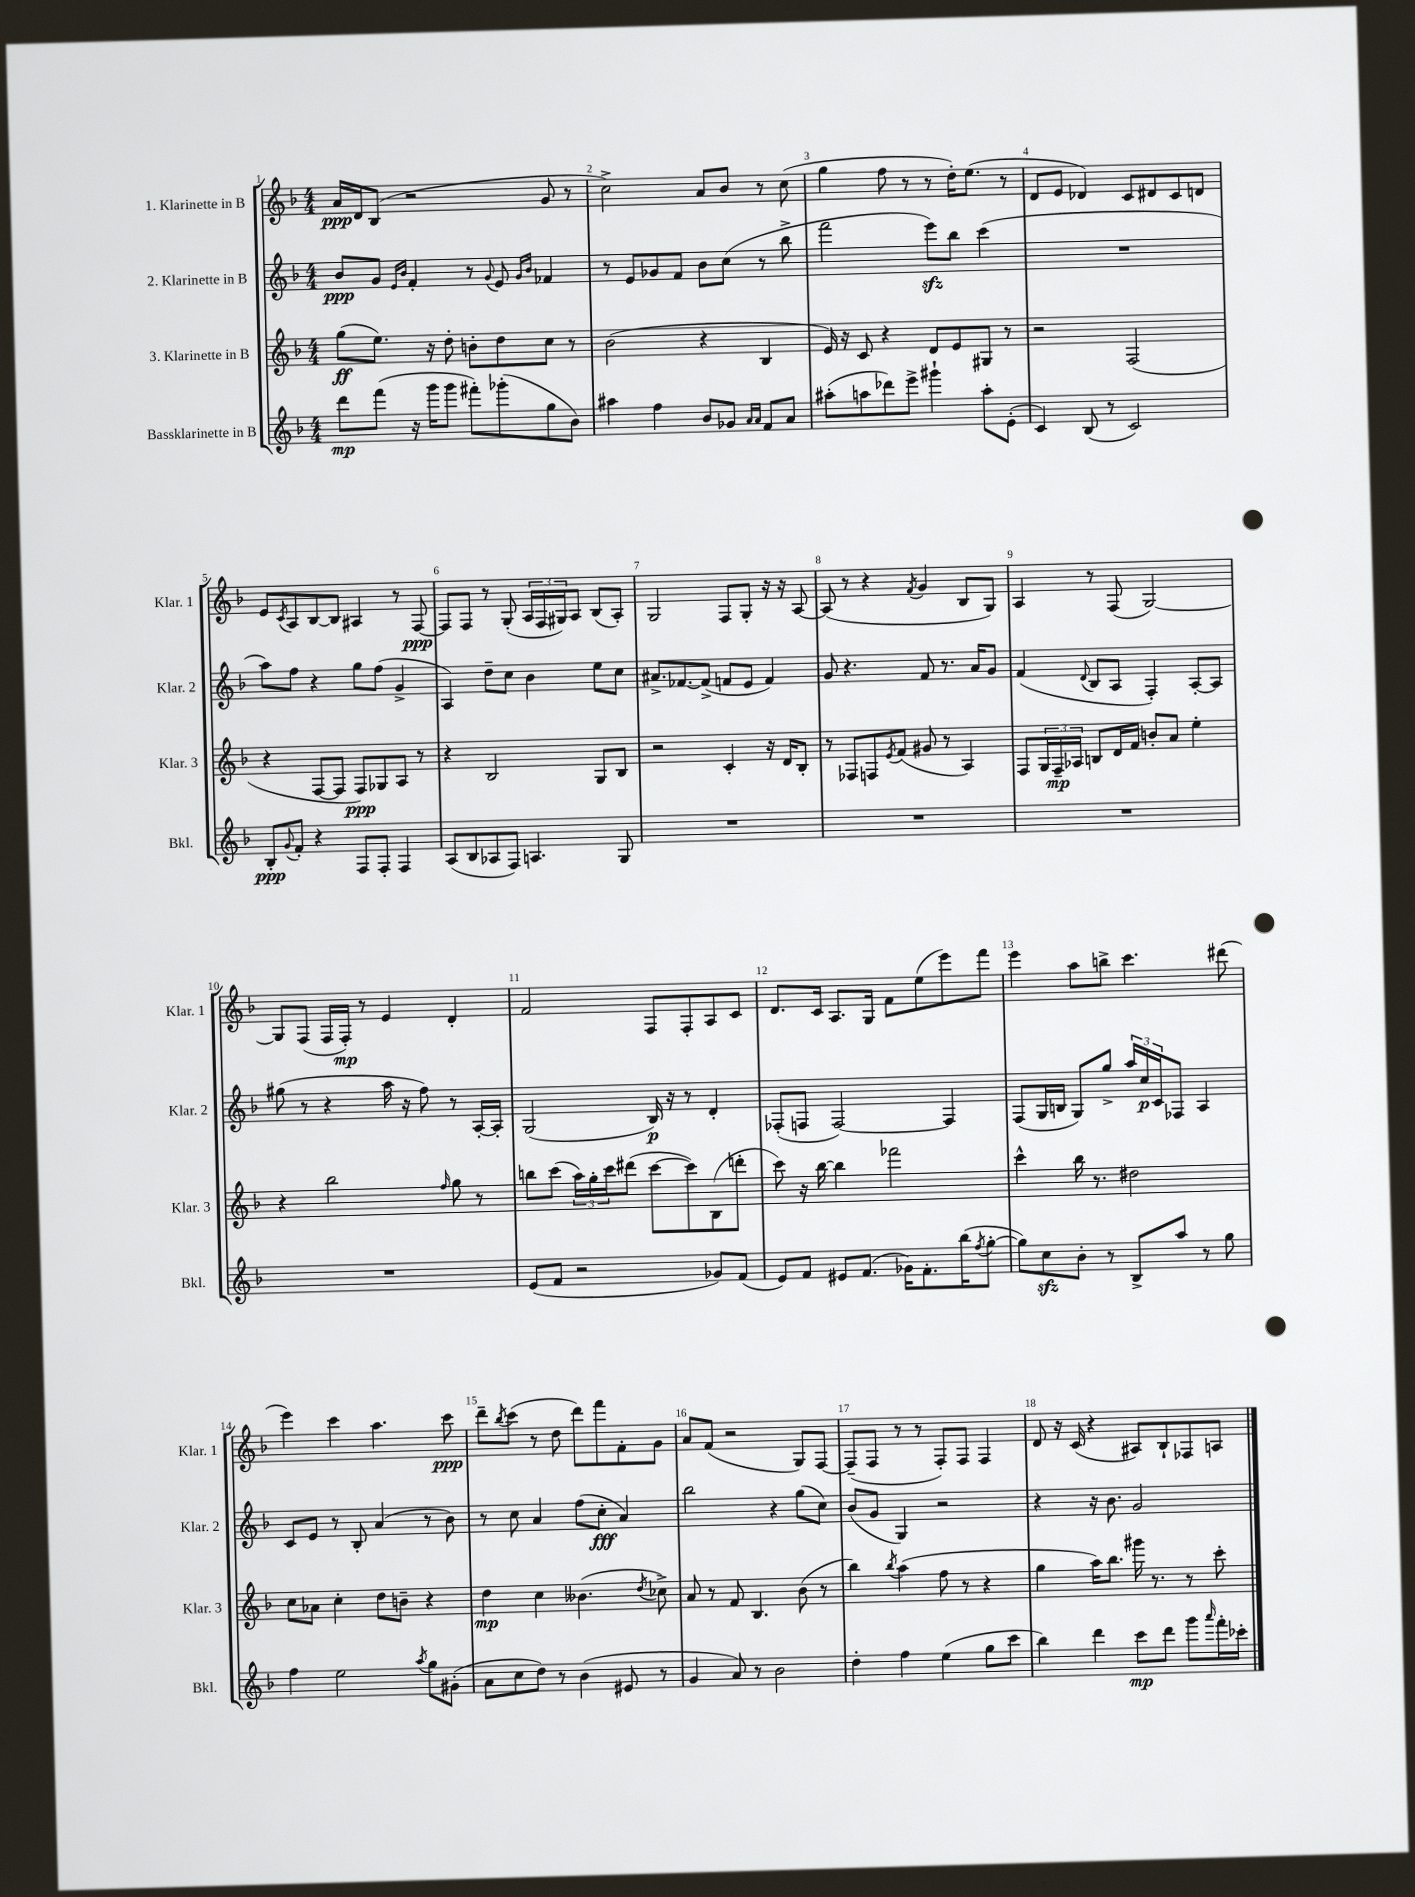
<<
\new StaffGroup <<
\new Staff = "s0" \with { instrumentName = "1. Klarinette in B" shortInstrumentName = "Klar. 1" } {
    \clef treble \key f \major \numericTimeSignature \time 4/4
    a'16\ppp d'16 bes8( r2 g'8 r8 |
    c''2->) a'8 bes'8 r8 c''8( |
    g''4 f''8 r8 r8 d''16-.) e''8.( r8 |
    d'8 e'8 des'4) c'8 dis'8 c'8 d'8 |
    e'8 \acciaccatura { c'8 } a8 bes8~ bes8 ais4 r8 f8~\ppp |
    f8 f8 r8 g8-.( \tuplet 3/2 { a16 f16 gis16) } a8 bes8( a8-.) |
    g2 f8 g8-. r16 r16 a8~ |
    a8( r8 r4 \acciaccatura { f'8 } g'4 bes8 g8) |
    a4 r8 f8( g2~) |
    g8 f8( f16 f16-.\mp) r8 e'4 d'4-. |
    f'2 f8 f8-. a8 c'8 |
    d'8. c'16 a8. g16 f'8 e''8( e'''8) f'''8 |
    e'''4 a''8 b''8-> c'''4. dis'''8( |
    e'''4) c'''4 a''4. c'''8\ppp |
    d'''8-- \acciaccatura { bes''8 } c'''8( r8 d''8 d'''8) f'''8 f'8-. g'8 |
    a'8 f'8( r2 g8) f8~ |
    f8--( f8 r8 r8 f8-.) f8 f4 |
    d'8 r16 c'16( r4 ais8) bes8-! fes8 a8 \bar "|." |
}
\new Staff = "s1" \with { instrumentName = "2. Klarinette in B" shortInstrumentName = "Klar. 2" } {
    \clef treble \key f \major \numericTimeSignature \time 4/4
    bes'8\ppp g'8 \grace { e'16 bes'16 } f'4-. r8 \appoggiatura { g'8 } e'8 \grace { g'16 bes'16 } fes'4 |
    r8 e'8 ges'8 f'8 bes'8 c''8( r8 bes''8-> |
    f'''2 e'''8\sfz) bes''8 c'''4( |
    R1 |
    a''8) f''8 r4 g''8 f''8( g'4-> |
    a4) d''8-- c''8 bes'4 e''8 c''8 |
    ais'8.-> fes'8.~ fes'8->( f'8 e'8 f'4) |
    g'8 r4. f'8 r8. a'16 g'8 |
    f'4( \appoggiatura { d'8 } bes8 a8 f4-.) a8~-. a8 |
    gis''8( r8 r4 a''16 r16 f''8) r8 a16~-. a16-. |
    g2( bes16\p) r16 r8 d'4-. |
    fes8-.( f8 f2~) f4 |
    f8( g16 b16 g8) g''8-> \tuplet 3/2 { a''16 c''16\p c'16 } fes8 a4 |
    c'8 e'8 r8 bes8-. a'4( r8 bes'8) |
    r8 c''8 a'4 f''8( c''8-.\fff a'4) |
    bes''2 r4 g''8( c''8) |
    bes'8( g'8 g4) r2 |
    r4 r16 bes'8. g'2 \bar "|." |
}
\new Staff = "s2" \with { instrumentName = "3. Klarinette in B" shortInstrumentName = "Klar. 3" } {
    \clef treble \key f \major \numericTimeSignature \time 4/4
    g''8\ff( e''8.) r16 d''8-. b'8-. d''8 c''8 r8 |
    bes'2( r4 bes4 |
    e'16) r16 c'8 r4 d'8 e'8 gis8 r8 |
    r2 f2( |
    r4 f8~ f8 f8\ppp) ges8 a8 r8 |
    r4 bes2 g8 bes8 |
    r2 c'4-. r16 d'16 bes8-. |
    r8 fes8 f8 \acciaccatura { e'8 } f'8( gis'8 r8 a4) |
    f8 \tuplet 3/2 { g16 f16--\mp aes16 } b8 d'16 f'16 b'8-. a'8 e''4-. |
    r4 bes''2 \grace { f''16 } g''8 r8 |
    b''8 c'''8( \tuplet 3/2 { a''16) g''16-. c'''16 } dis'''8( c'''8~ c'''8) bes8( d'''8-. |
    c'''8) r16 bes''16~ bes''4 fes'''2 |
    c'''4-^ bes''16 r8. dis''2 |
    c''8 aes'8 c''4-. d''8 b'8-- r4 |
    d''4\mp c''4 beses'4.( \acciaccatura { d''8 } ces''8->) |
    a'8 r8 f'8 bes4. bes'8( r8 |
    bes''4) \acciaccatura { bes''8 } a''4( f''8 r8 r4 |
    g''4 a''16) bes''8. gis'''16 r8. r8 c'''8-. \bar "|." |
}
\new Staff = "s3" \with { instrumentName = "Bassklarinette in B" shortInstrumentName = "Bkl." } {
    \clef treble \key f \major \numericTimeSignature \time 4/4
    d'''8\mp f'''8( r16 g'''16 g'''8 fis'''8-.) ges'''8-.( g''8 bes'8) |
    ais''4 f''4 bes'8 ges'8 \grace { a'16 a'16 } f'8 a'8 |
    ais''8-.( a''8 des'''8) e'''8-> gis'''4-! a''8-. e'8-.( |
    c'4) bes8( r8 c'2) |
    bes8-.\ppp \appoggiatura { g'8 } f'8-. r4 f8 f8-. f4 |
    a8( bes8 aes8 f8) a4. g8 |
    R1 |
    R1 |
    R1 |
    R1 |
    e'8( f'8 r2 ges'8) f'8( |
    e'8) f'8 eis'8 f'8.( ges'16) f'8.-. bes''16( \acciaccatura { f''8 } g''8~-. |
    g''8) c''8\sfz bes'8-. r8 bes8-> a''8 r8 g''8 |
    f''4 e''2 \acciaccatura { a''8 } g''8 gis'8-.( |
    a'8 c''8 d''8) r8 bes'4( eis'8 r8 |
    g'4 a'8) r8 bes'2 |
    d''4-. f''4 e''4( g''8 c'''8 |
    bes''4) d'''4 c'''8\mp d'''8 g'''8 \grace { a'''16 } f'''16-. ces'''16-. \bar "|." |
}
>>
>>
\layout { \context { \Score \override BarNumber.break-visibility = ##(#f #t #t) barNumberVisibility = #all-bar-numbers-visible } }
